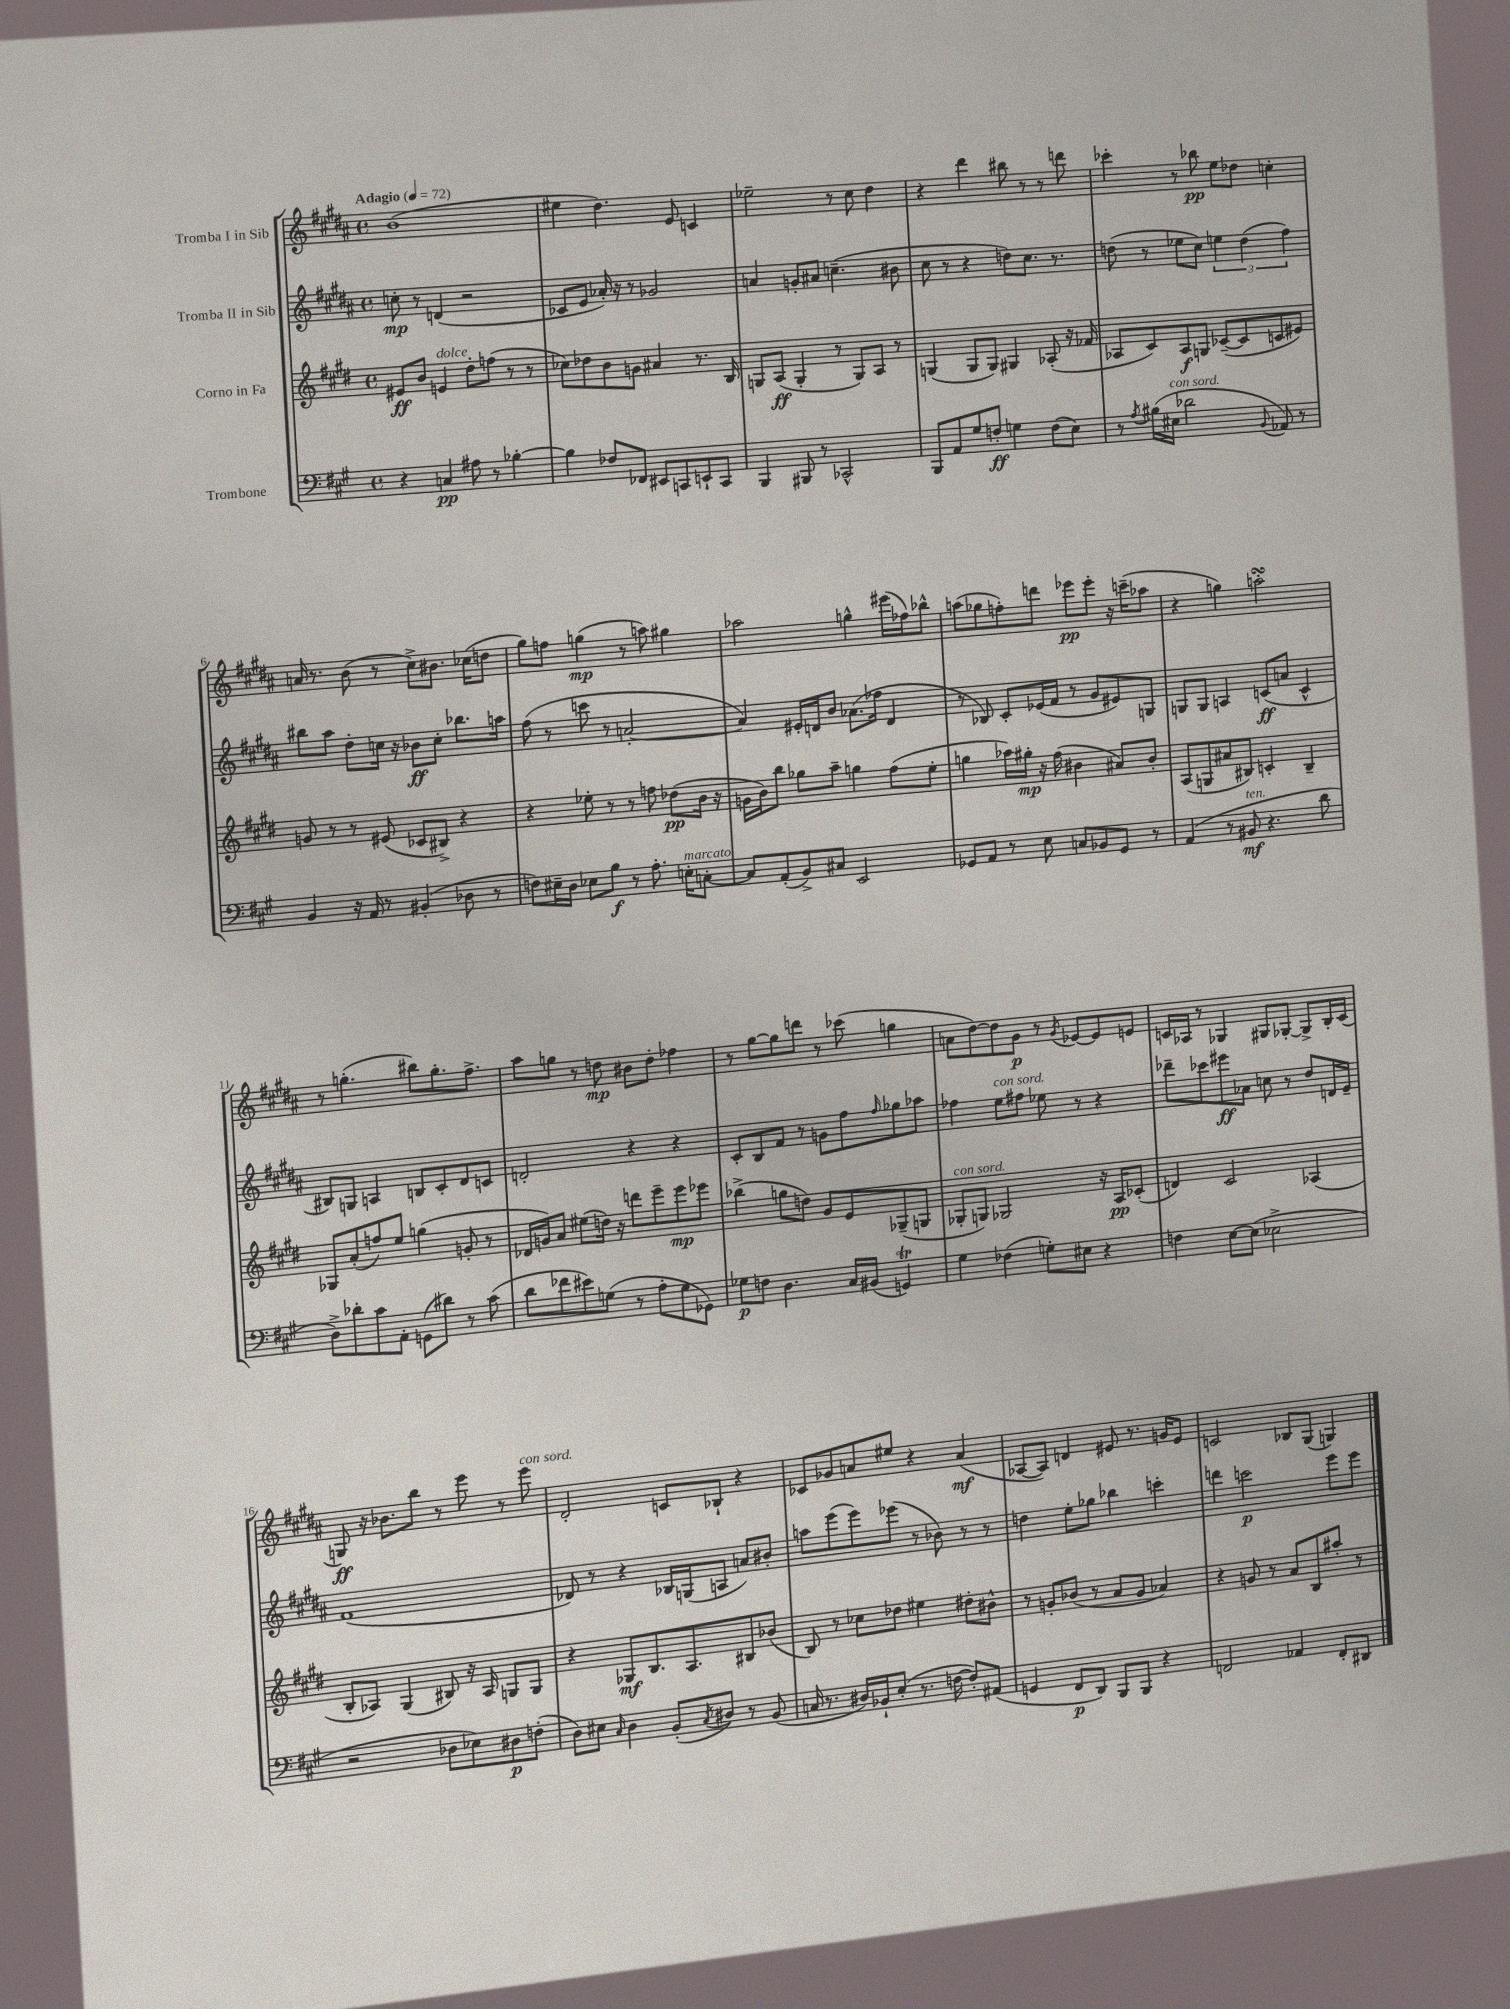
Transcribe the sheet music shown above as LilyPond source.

<<
\new StaffGroup <<
\new Staff = "s0" \with { instrumentName = "Tromba I in Sib" } {
    \clef treble \key b \major \defaultTimeSignature \time 4/4 \tempo "Adagio" 4 = 72
    b'1( |
    eis''4 dis''4.) e'8 c'4 |
    ees''2-- r8 cis''8 dis''4 |
    r4 dis'''4 bis''8 r8 r8 d'''8 |
    ces'''4-. r8 bes''8\pp e''8 des''8 c''4-. |
    a'16 r8. b'8( r8 cis''8->) bis'8. ces''16( d''8 |
    gis''8) f''8 g''4\mp( r8 a''8) gis''4 |
    aes''2 g''4-^ eis'''16( fes''16) bes''8-^ |
    a''8( ges''8 f''8-.) d'''8 ees'''8\pp ees'''8-. r16 c'''16--( aes''8 |
    r4 g''4) a''2-.\turn |
    r8 g''4.-.( bis''8) g''8.-. fis''8.-> |
    ais''8 g''8 r8 d''8\mp bis'8 d''8-. fes''4 |
    r8 gis''8~ gis''8 d'''8 r8 ces'''8( g''4 |
    a'8 dis''8~) dis''8 gis'8\p r8 \acciaccatura { gis'8 } ees'8~ ees'8 e'8 |
    c'16 aes16 r8 ges4 gis8 ges8~-. ges8-> b16-. c'16( |
    g8\ff) r16 bes'8. b''8 r8 e'''8 r8 e'''8^\markup { \italic "con sord." } |
    dis'2-. c'8 bes8-! r4 |
    ces'8 ges'8 a'8 eis''8 r4 a'4\mf( |
    aes8~ aes8) d'4 eis'8 r8. g'16 eis'8 |
    c'2 bes8 gis8( g4) \bar "|." |
}
\new Staff = "s1" \with { instrumentName = "Tromba II in Sib" } {
    \clef treble \key b \major \defaultTimeSignature \time 4/4
    c''8-.\mp r8 d'4( r2 |
    ces'8 e'8 aes'16-.) r16 r8 ges'2 |
    a'4 g'8-. ais'8 c''4.--( bis'8 |
    cis''8 r8 r4 d''8) cis''8. r8. |
    d''8( r8 ees''8 cis''8) \tuplet 3/2 { e''4 d''4( fis''4) } |
    bis''8 ais''8 dis''8-. c''16 r16 bes'8\ff c''8-. bes''8. a''16 |
    fis''8( r8 c'''8 r8 a'2~-. |
    a'4) eis'16-. d'16 b'8 aes'8.( fes''16 d'4 |
    r8 bes8) cis'8-. ees'16( fis'16 r8 gis'8 eis'8) g8 |
    g8 g8 a4 c'8\ff( a'8 c'4-^ |
    bis8) g8 a4 b8 cis'8-. dis'8 c'8 |
    d'2-. r4 r4 |
    cis'8-. b8 fis'8 r8 g'8 fis''8 \grace { fis''16 } ges''8 aes''8 |
    fes''4 e''8^\markup { \italic "con sord." } fis''8 ees''8 r8 r4 |
    des'''8-- ces'''8 eis'''8\ff aes'8 c''8 r8 dis''8 d'16 e'16-- |
    fis'1( |
    des'8) r8 r4 bes16 g16( a8 a'8) bis'8-. |
    a''8 e'''8( e'''8) ees'''8( r8 bes'8) r8 r8 |
    d''4 e''8-. ges''8 bes''4 c'''4-. |
    d'''4 c'''2\p e'''8 e'''8 \bar "|." |
}
\new Staff = "s2" \with { instrumentName = "Corno in Fa" } {
    \clef treble \key e \major \defaultTimeSignature \time 4/4
    eis'8\ff b'8 e'4^\markup { \italic "dolce" } dis''8-. f''8( r8 r8 |
    ces''8) des''8 b'8 g'8 ais'4 r8. b16 |
    g8 a8\ff( g4-. r8 g8) a8 r8 |
    g4( g8 g8) gis4 aes8-.( r16 fes'16 |
    aes8 cis'8) aes8\f g8 ces'8~--( ces'8 c'8 eis'8) |
    g'8 r8 r8 eis'8( ces'8 bis8->) r4 |
    r4 ees''8-. r8 r8 f''8 des''8\pp( b'16 r16 |
    g'16 b'16) b''8 ges''8 a''8-- g''4 fis''8( e''8-. |
    g''4 aes''16) gis''16-.\mp r16 fis''16( bis'4 ais'8) bis'8-. |
    a8( g8 ais'8 bis8) c'4-. bis4-- |
    ges8 a'8-.( f''8) e''8 g''4( g'8-. r8 |
    des'16 g'16) a'8 eis''8( d''16) r16 d'''8 e'''8-- e'''8\mp ees'''8 |
    bes''4->( g''8 d''8) gis'8 e'8 ges8--( g8 |
    ges8-.^\markup { \italic "con sord." } g8) ges2 r16 a16\pp ces'8-.( |
    d'4) cis'2 aes4( |
    b8-. aes8) gis4( bis8) r16 aes16 g8 g8 |
    r4 ges8\mf b8. a8. bis8 bes'8( |
    b8) r8 ces''8 des''8 eis''4 dis''8-. bis'8-^ |
    r8 g'8-. bes'8( r8 a'8 g'8 aes'4) |
    r4 g'8 r8 a'8 b8 ais''8-. r8 \bar "|." |
}
\new Staff = "s3" \with { instrumentName = "Trombone" } {
    \clef bass \key a \major \defaultTimeSignature \time 4/4
    r4 c4\pp ais8 r8 bes4~-. |
    bes4 fes8 fes,8 eis,8 c,8 e,8-! c,8 |
    b,,4 bis,,8 r8 ces,2-^ |
    b,,8 a,8 gis8 f8-.\ff g4 f8( e8) |
    r8 \acciaccatura { a8 } bis16( eis16^\markup { \italic "con sord." } des'2 \appoggiatura { b,8 } aes,8) r8 |
    b,4 r16 a,16 r8 bis,4-.( des8 r8 |
    f8) eis16-- d16 ees8 b8\f r8 a8.-. e16-.^\markup { \italic "marcato" } c8~-. |
    c8 a,8-.( b,8->) cis8 e,2 |
    ges,8 a,8 r8 e8 c8 bes,8 ges,8 r8 |
    a,4( r8 bis,8\mf^\markup { \italic "ten." } r4. d'8 |
    d8->) des'8-. cis'8 a,8-. g,8( dis'8) r8 cis'8( |
    d'8 fes'8 eis'8) g8( r8 a8-. g8 ges,8) |
    ges8\p f8 d4. cis16 bis,16( g,4\trill) |
    gis4 fes4( g8-.) eis8 r4 |
    f4 e8~ e8( ees2-> |
    r2 des8 ees8) dis8\p f8-.( |
    d8) eis8 \grace { cis16 } d4 b,8-.( \acciaccatura { cis8 } dis8) r8 b,8( |
    c16 r8. dis16) bes,16-! e8-.( r8. f16~ f8-.) ais,8( |
    g,4 fis,8\p d,8) b,,8 b,,8 r4 |
    f,2 aes,4 f,8-. dis,8 \bar "|." |
}
>>
>>
